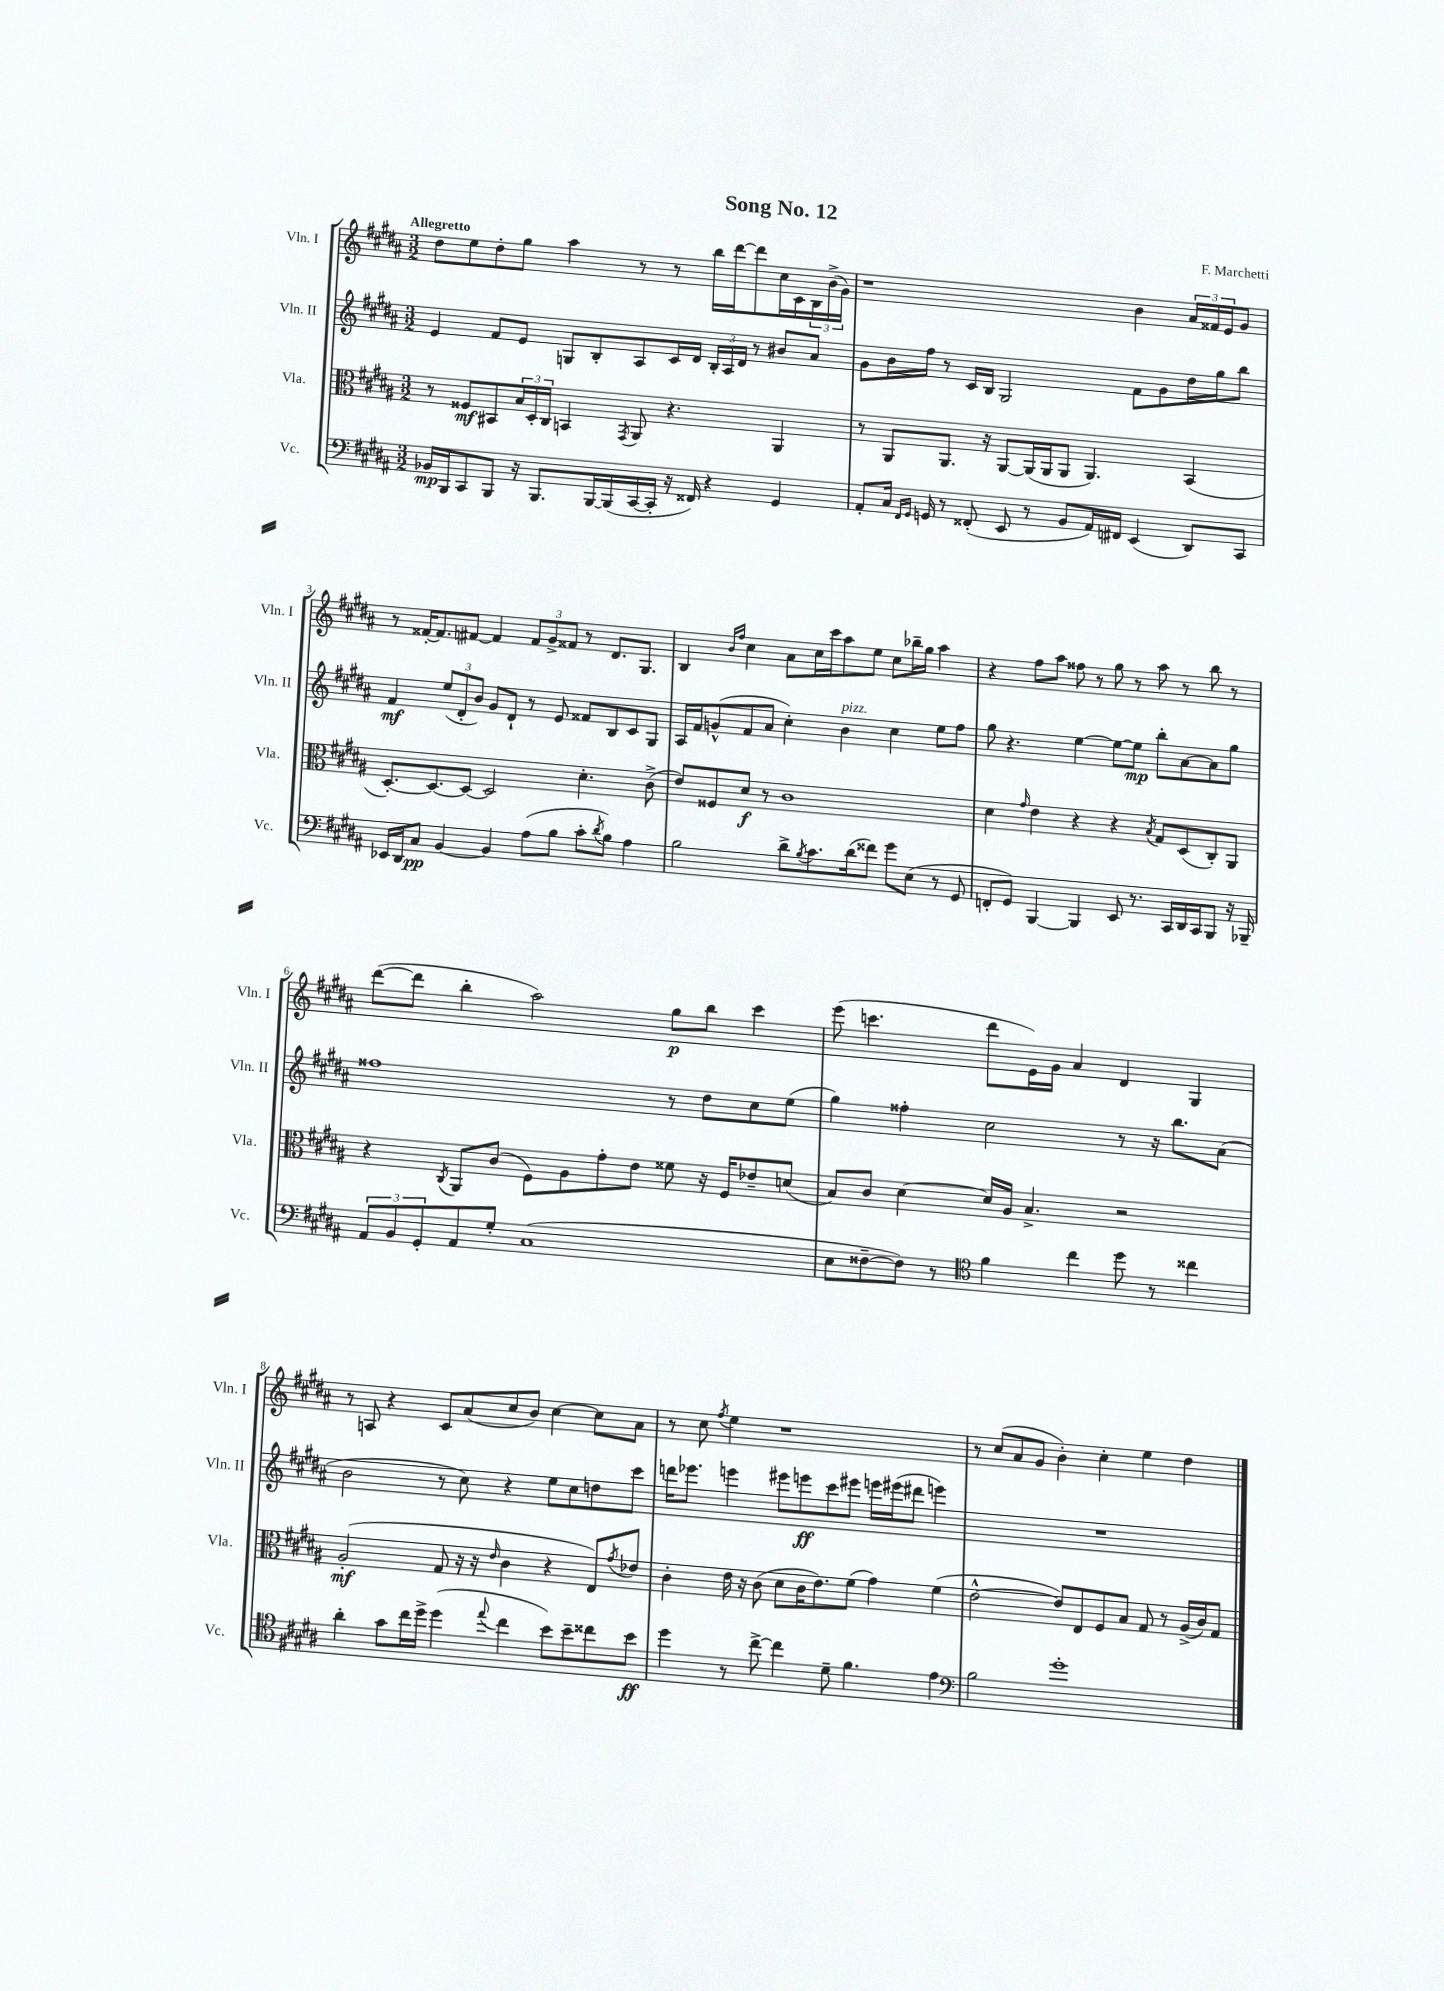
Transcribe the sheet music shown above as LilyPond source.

\header { title = "Song No. 12" composer = "F. Marchetti" }
<<
\new StaffGroup <<
\new Staff = "s0" \with { instrumentName = "Vln. I" shortInstrumentName = "Vln. I" } {
    \clef treble \key b \major \numericTimeSignature \time 3/2 \tempo "Allegretto"
    dis''8 e''8 dis''8-. gis''8 ais''4 r8 r8 b''16 dis'''16~ dis'''8 cis''16 cis'16 \tuplet 3/2 { b16 b'16->( gis'16) } |
    r1 b'4 \tuplet 3/2 { ais'16 fisis'16 e'16 } gis'8 |
    r8 fisis'16~-. fisis'8. fis'8~ fis'4 \tuplet 3/2 { fis'8 gis'8-> fisis'8 } r8 dis'8. gis8. |
    b4 \grace { b'16 fis''16 } cis''4 ais'8 cis''16 cis'''16 ais''8 e''8 cis''8 bes''16-- gis''16 ais''4 |
    r4 fis''8 ais''8 fisis''8 r8 gis''8 r8 ais''8 r8 b''8 r8 |
    dis'''8~( dis'''8 b''4-. ais''2) gis''8\p b''8 cis'''4 |
    e'''8( c'''4. dis'''8 e'16) gis'16 ais'4 dis'4 gis4 |
    r8 a8 r4 cis'8 ais'8( cis''8 b'8) cis''4~ cis''8 ais'8 |
    r8 cis''8 \acciaccatura { fis''8 } e''4 r1 |
    r8 cis''8( ais'8 gis'8 b'4-.) cis''4-. e''4 dis''4 \bar "|." |
}
\new Staff = "s1" \with { instrumentName = "Vln. II" shortInstrumentName = "Vln. II" } {
    \clef treble \key b \major \numericTimeSignature \time 3/2
    e'4 fis'8 e'8 g8 b8-. ais8 cis'16 dis'16 \tuplet 3/2 { b16-. ais16 dis'16 } r8 bis'8 ais'8 |
    gis'8 b'16 fis''16 r8 cis'16 b16 gis2 fis'8 gis'8 dis''16 gis''16 b''8 |
    fis'4\mf \tuplet 3/2 { e''8( dis'8-. b'8) } gis'8 dis'8-! r8 e'8 fisis'8 b8 cis'8 gis8 |
    ais16 fis'16 g'8-^( fis'8 ais'8 cis''4-.) b'4^\markup { \italic "pizz." } cis''4 e''8 fis''8 |
    gis''8 r4. e''4~ e''8~ e''8\mp b''8-. ais'8~ ais'8 gis''8 |
    fisis''1 r8 dis''8 cis''8 e''8( |
    gis''4) fisis''4-. cis''2 r8 r16 b''8. ais'8( |
    b'2 r8 cis''8) r4 e''8 cis''8 d''8 cis'''8 |
    d'''16 ees'''8. e'''4 eis'''8 e'''8\ff cis'''8 eis'''8 e'''16 eis'''16( dis'''8 e'''4) |
    R1. \bar "|." |
}
\new Staff = "s2" \with { instrumentName = "Vla." shortInstrumentName = "Vla." } {
    \clef alto \key b \major \numericTimeSignature \time 3/2
    r8 fisis8\mf bis,8 \tuplet 3/2 { b16 dis16-. cis16 } b,4 \acciaccatura { gis,8 } ais,8 r4. ais,4 |
    r8 ais,8 ais,8. r16 ais,8~ ais,16( ais,16 ais,8 ais,4.) b,4( |
    dis8.~-.) dis8.~ dis8~ dis2 dis'4.-. cis'8->( |
    e'8) fisis8 dis'8\f r8 cis'1 |
    dis'4 \grace { gis'16 } e'4 r4 r4 \acciaccatura { b8 } gis8 dis8( cis8-.) ais,8 |
    r4 \acciaccatura { cis8 } ais,8 cis'8( fis8) ais8 gis'8-. e'8 fisis'8 r16 fis16 ees'8-- d'8( |
    b8) cis'8 dis'4~ dis'16 ais16 b4.-> r2 |
    ais2-.\mf( gis8 r16 r16 \grace { e'16 } cis'4 r4 e8) \acciaccatura { gis'8 } ees'8 |
    cis'4-. e'16 r16 cis'8( dis'8 cis'16 e'8.) fis'8( gis'4) fis'4( |
    e'2~-^ e'8) e8 fis8 b8 gis8 r8 ais16->( cis'16) gis8 \bar "|." |
}
\new Staff = "s3" \with { instrumentName = "Vc." shortInstrumentName = "Vc." } {
    \clef bass \key b \major \numericTimeSignature \time 3/2
    bes,16\mp b,,16 cis,8 b,,8 r16 b,,8. b,,16~ b,,16( cis,16~ cis,16-. r16 fisis,16) r4 gis,4 |
    ais,8-. cis16 \grace { fis,16 gis,16 } g,16 r8 fisis,8-.( e,8 r8 b,8 ais,16) fis,16 e,4( dis,8) cis,8 |
    ees,16 dis,16 cis8\pp b,4~ b,4 ais8( b8 cis'8-. \acciaccatura { dis'8 } b8) ais4 |
    b2 dis'8-> \acciaccatura { b8 } cis'8. dis'16( fisis'8) gis'8 e8( r8 gis,8 |
    f,8-. gis,8) b,,4~ b,,4 e,8 r8. cis,16 dis,16 cis,16 b,,8 r16 bes,,16-- |
    \tuplet 3/2 { ais,8 b,8 gis,8-. } ais,8 gis8-. cis1( |
    e8 fisis8~-- fisis8) r8 \clef tenor fis'4 cis''4 dis''8 r8 cisis''4 |
    ais'4-. gis'8 cis''16 dis''16-> dis''4( \appoggiatura { e''8 } cis''4 b'8) b'8-- cisis''8 b'8\ff |
    dis''4 r8 cis''8~-> cis''4 dis'8-- fis'4. e'4 |
    \clef bass b2 gis'1-. \bar "|." |
}
>>
>>
